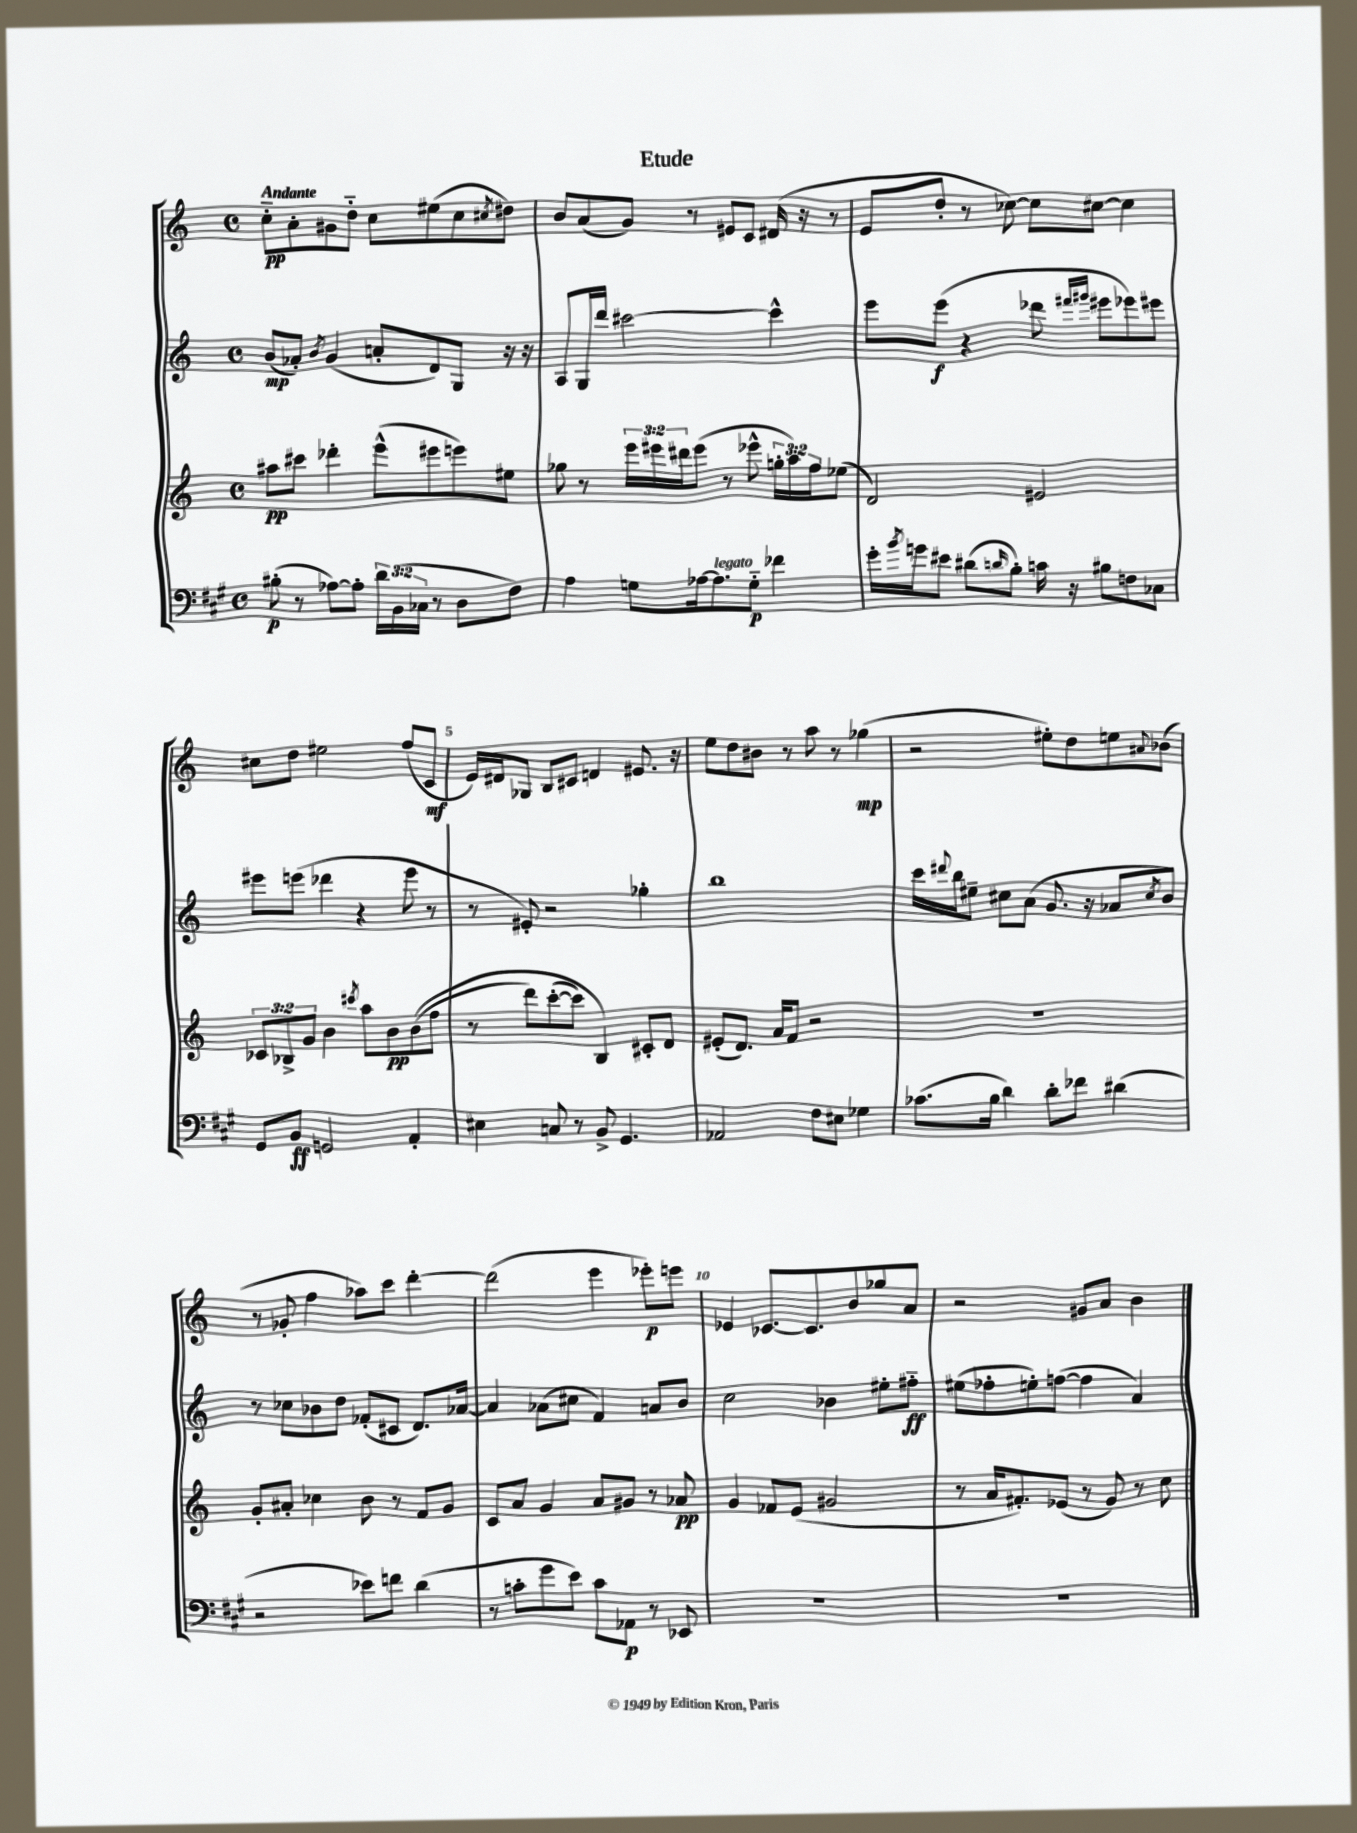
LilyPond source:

\header { title = "Etude" }
<<
\new StaffGroup <<
\new Staff = "s0" {
    \clef treble \key c \major \defaultTimeSignature \time 4/4 \tempo "Andante"
    c''8-_\pp a'8-. gis'8 d''8-_ c''8 eis''8( c''8 \acciaccatura { cis''8 } dis''8) |
    b'8 a'8( g'8) r8 eis'8 c'8 dis'16( r16 r8 |
    e'8 d''8-. r8 ces''8~) ces''8 cis''8~ cis''4 |
    cis''8 d''8 eis''2 f''8( c'8\mf |
    e'16) dis'16 ges8 b8 cis'8 d'4 eis'8. r16 |
    e''8 d''8 bis'8 r8 a''8 r8 ges''4\mp( |
    r2 eis''8-.) d''8 e''8 \appoggiatura { ais'8 } bes'8( |
    r8 ges'8-. f''4 aes''8) c'''8 d'''4~-. |
    d'''2( e'''4 ees'''8-.\p) e'''8 |
    ees'4 ces'8.~ ces'8. b'8 ges''8 a'8 |
    r2 gis'8 a'8 b'4 \bar "|." |
}
\new Staff = "s1" {
    \clef treble \key c \major \defaultTimeSignature \time 4/4
    b'8\mp( aes'8-.) \acciaccatura { b'8 } g'4( a'8-. d'8) g8 r16 r16 |
    a8 g16 d'''16 cis'''2~ cis'''4-^ |
    e'''8 e'''8\f( r4 des'''8 \grace { fis'''16 gis'''16 } eis'''8 ees'''8) eis'''8 |
    eis'''8 e'''8( des'''4 r4 e'''8 r8 |
    r8 eis'8-.) r2 ges''4-. |
    b''1 |
    c'''16 \appoggiatura { dis'''8 } b''16 eis''8-- cis''8 a'8( g'8. r16 aes'8 \acciaccatura { cis''8 } b'8) |
    r8 ces''8 bes'8 d''8 fes'8-.( cis'8 d'8.) aes'16~ |
    aes'4 aes'8( cis''8 f'4) a'8 b'8 |
    c''2 bes'4 eis''8-. fis''8-_\ff |
    eis''8( fes''8-. e''8-.) f''8~( f''4 a'4) \bar "|." |
}
\new Staff = "s2" {
    \clef treble \key c \major \defaultTimeSignature \time 4/4 \override Staff.TupletNumber.text = #tuplet-number::calc-fraction-text
    ais''8\pp cis'''8 des'''4-. e'''8-^( eis'''8 e'''8) eis''8 |
    ges''8 r8 \tuplet 3/2 { e'''16 eis'''16 dis'''16 } eis'''8( r8 ees'''8-^ \tuplet 3/2 { g''16-. a''16) f''16 } ees''8( |
    d'2) eis'2 |
    \tuplet 3/2 { ces'8 bes8-> g'8 } b'4 \acciaccatura { cis'''8 } a''8 b'8\pp b'8(\( f''8 |
    r8 d'''8) c'''8~-.( c'''8) b4\) cis'8-. d'8 |
    eis'8-.( d'8.) a'16 f'8 r2 |
    r1 |
    g'8-. ais'8-. ces''4 b'8 r8 f'8 g'8 |
    c'8 a'8 g'4 a'8 gis'8 r8 aes'8\pp |
    g'4 fes'8 e'8( gis'2 |
    r8 a'16 fis'8.-.) ees'8( r8 g'8) r8 c''8 \bar "|." |
}
\new Staff = "s3" {
    \clef bass \key a \major \defaultTimeSignature \time 4/4 \override Staff.TupletNumber.text = #tuplet-number::calc-fraction-text
    bis8-.\p( r8 aes8~) aes8-. \tuplet 3/2 { d'16 b,16( ces16 } r8 d8 fis8) |
    a4 g8 aes16~ aes8.^\markup { \italic "legato" } g8-_\p fes'4 |
    gis'16-. \acciaccatura { b'8 } g'16 eis'8 dis'8( \grace { d'16 } b8-.) c'16 r16 bis8 f8 ces8 |
    gis,8 b,8\ff g,2 a,4-. |
    eis4 c8 r8 b,8-> gis,4. |
    aes,2 fis8 eis8 ges4 |
    ces'8.( b16 d'4) d'8-. fes'8 dis'4( |
    r2 ees'8) f'8 d'4( |
    r8 c'8-. gis'8 e'8) c'8 aes,8\p r8 ees,8 |
    R1 |
    R1 \bar "|." |
}
>>
>>
\layout { \context { \Score \override BarNumber.break-visibility = ##(#f #t #t) barNumberVisibility = #(every-nth-bar-number-visible 5) } }
